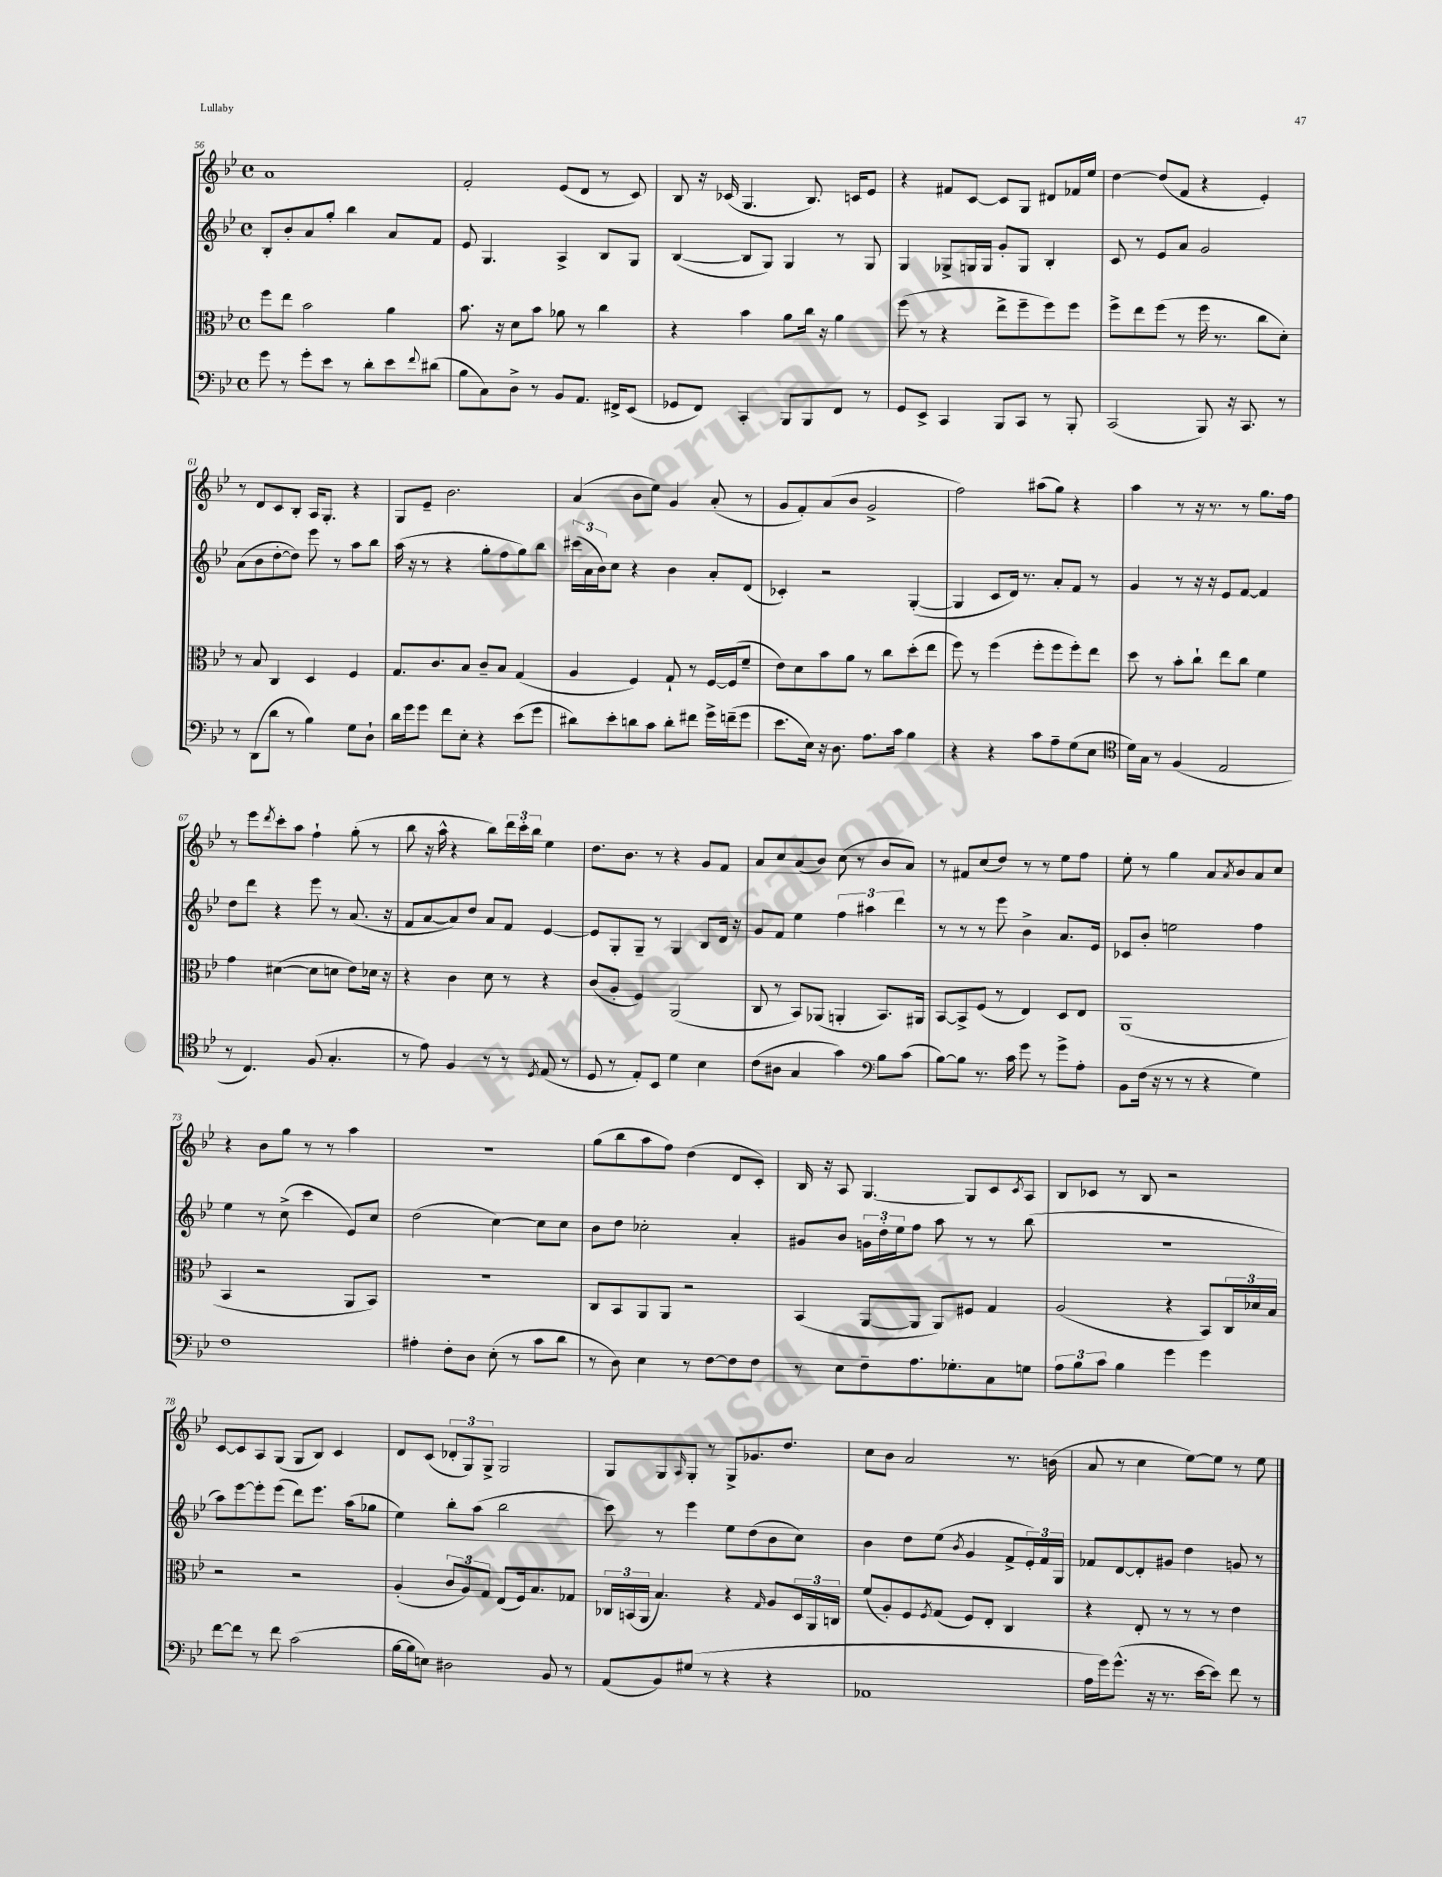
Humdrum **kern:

**kern	**kern	**kern	**kern
*part4	*part3	*part2	*part1
*staff4	*staff3	*staff2	*staff1
*clefF4	*clefC3	*clefG2	*clefG2
*k[b-e-]	*k[b-e-]	*k[b-e-]	*k[b-e-]
*M4/4	*M4/4	*M4/4	*M4/4
*met(c)	*met(c)	*met(c)	*met(c)
=56	=56	=56	=56
8g\	8ff\L	8B-'/L	1a
8r	8ee-\J	8b-'/	.
8g'\L	2b-\	8a/	.
8e-\J	.	8gg'/J	.
8r	.	4bb-\	.
8d'\L	.	.	.
8e-\	4a\	8a/L	.
8qqf/	.	.	.
(8d#X\J	.	8f/J	.
=57	=57	=57	=57
8B-\L	8.b-\	8e-/	2f'/
8C\)	.	4.G/	.
.	16r	.	.
8D^\J	8d\L	.	.
8r	8b-\J	.	.
8BB-/L	8a-X\	4A^/	(8e-/L
8.AA/J	8r	.	8d/J
.	4cc\	8B-/L	8r
16FF#X^/KL	.	.	.
(8EE-/J	.	8G/J	8c/)
=58	=58	=58	=58
8GG-X/L	4r	([4B-/	8B-/
8FF/J)	.	.	16r
.	.	.	(16c-X/
4CC'/	4b-\	8B-/L]	4.G/
.	.	8G/J)	.
8BBB-/L	8a\L	4G/	.
8BBB-/	16cc\Jk	.	8.B-/)
.	16r	.	.
8FF/J	4a\	8r	.
.	.	.	16cn/KL
8r	.	8G/	8e-/J
=59	=59	=59	=59
8GG/L	(8ff\	4G/	4r
8EE-^/J	8r	.	.
4CC/	4r	8G-X^/L	8f#X/L
.	.	16Gn/L	[8c/J
.	.	16G/JJ	.
8BBB-/L	8ee-^\L	8g'/L	8c/L]
8CC/J	8ff~\	8G/J	8G/J
8r	8ff\)	4B-'/	8d#X/L
8BBB-'/	8ff\J	.	16f-X/L
.	.	.	16ee-/JJ
=60	=60	=60	=60
(2CC/	8ff^\L	8c/	[4dd\
.	8ee-\	8r	.
.	(8ff\J	8e-/L	(8dd/L]
.	8r	8a/J	8f/J
8BBB-/)	16ff\	2g/	4r
.	8.r	.	.
16r	.	.	.
8.CC/	.	.	.
.	8cc\L	.	4e-'/)
8r	8d'\J)	.	.
!!LO:LB:g=z
=61	=61	=61	=61
8r	8r	(8a\L	8r
(8DD\L	8B-/	8b-\	8d/L
8d\J	4C/	[8dd'\	8c/
8r	.	8dd\J])	8B-'/J
4B-\)	4D/	8eee-\	16A/KL
.	.	.	8.G'/J
.	.	8r	.
8G\L	4F/	8aa\L	4r
8D`\J	.	8bb-\J	.
=62	=62	=62	=62
16d\LL	8.G/L	(16aa\	8G/L
16g\J	.	16r	.
8g\J	.	8r	8e-~/J
.	8.c/	.	.
8f\L	.	4r	2.b-\
8E-'\J	8B-/J	.	.
4r	8c~/L	8gg'\L	.
.	8B-/J	8ff\	.
(8e-\L	(4G/	8gg\)	.
8g\J	.	8bb-\J	.
=63	=63	=63	=63
8d#X\L)	4A/	(24ccc#X\LL	(4a/
.	.	24a\	.
.	.	24b-\J)	.
8e-'\	.	8cc\J	.
8dn\	4F/)	4r	8b-\L
8c\J	.	.	8ee-\J)
8d'\L	8G`/	4b-\	4g/
8f#X\J	8r	.	.
16g^\LL	[16F/LL	8a'/L	(8a'/
(16fn~\J	(16F/J]	.	.
8g\J	8f~/J	(8d/J	8r
=64	=64	=64	=64
8.e-\L	8e-\L)	4c-X'/)	8g/L
.	8d\	.	8f'/)
16E-\Jk)	.	.	.
16r	8b-\	2r	(8a/
8.D\	.	.	.
.	8a\J	.	8b-/J
8.A\L	8r	.	2g^/
.	8cc\L	.	.
16c\Jk	.	.	.
4B-\	(8dd'\	([4G'/	.
.	8ee-\J	.	.
=65	=65	=65	=65
4r	8ff\)	4G/]	2ff\)
.	8r	.	.
4r	(4ff\	8c/L	.
.	.	16d/Jk)	.
.	.	8.r	.
8c\L	8ff'\L	.	(8aa#X\L
8A~\	8ff\	8a'/L	8gg\J)
(8G\	8ff'\)	8f/J	4r
8E-\J	8ee-\J	8r	.
=66	=66	=66	=66
*clefC4	*	*	*
16d\LL)	8dd\	4g/	4aa\
16G\JJ	.	.	.
8r	8r	.	.
(4F/	8b-'\L	8r	8r
.	8cc`\J	16r	16r
.	.	16r	8.r
2E-/	8ee-\L	8e-/L	.
.	8cc\J	[8f/J	8r
.	4f\	4f/]	8.gg\L
.	.	.	16ff\Jk
!!LO:LB:g=z
=67	=67	=67	=67
8r	4g\	8dd\L	8r
4.C/)	.	8ddd\J	8eee-\L
.	.	.	8qddd/
.	([4d#X\	4r	8ccc'\
.	.	.	8aa\J
(8F/	8d#\L]	8eee-\	4ff`\
4.G'/	8dn\J	8r	.
.	8e-\L)	(8.a/	(8gg'\
.	16d-X\Jk	.	8r
.	16r	16r	.
=68	=68	=68	=68
8r	4r	8f/L	8bb-\
8e-\)	.	[8a/	16r
.	.	.	16aa^^\
4F/	4c\	8a/])	4r
.	.	8dd/J	.
8r	8d\	8a/L	8bb-\L)
8r	8r	8f/J	24ddd\L
.	.	.	24ccc'\
.	.	.	24bb-\JJ
8qD/	.	.	.
(8E-/	4r	[4e-/	4ee-\
8r	.	.	.
=69	=69	=69	=69
8D/	(8c/L	8e-/L]	8.dd\L
8r	8A'/J	8G'/	.
.	.	.	8.b-\J
8E-'/L)	4F/)	8G~/J	.
8BB-/J	.	8r	8r
4d\	(2AA/	4G/	4r
4B-\	.	8B-/L	8g/L
.	.	16d/Jk	8f/J
.	.	16r	.
=70	=70	=70	=70
(8c\L	8C/	8g/L	8a/L
8A#X\J	8r	8f/J	8cc/
4G/	8BB-/L)	4ee-\	(8a/
.	(8AA-X/J	.	8b-/J)
4g\)	4AAn'/	6ff\	(8cc\
.	.	.	8r
.	.	6aa#X\	.
*clefF4	*	*	*
8B-\L	8.BB-/L)	.	8b-/L
.	.	6ddd\	.
(8c\J	.	.	8a/J)
.	16AA#X/Jk	.	.
=71	=71	=71	=71
[8B-\L)	[8BB-/L	8r	8r
8B-\J]	8BB-^/]	8r	8f#X/L
8.r	(8F/J	8r	(8cc/
.	8r	8eee-\	8dd/J)
16c\	.	.	.
8g\	4E-/)	4b-^\	8r
8r	.	.	8r
8g^\L	8D/L	8.a/L	8ee-\L
8A'\J	8E-/J	.	8ff\J
.	.	16e-/Jk	.
=72	=72	=72	=72
8BB-\L	(1AA	8c-X/L	8ee-'\
(16F\Jk	.	8b-'/J	8r
16r	.	.	.
8r	.	2een\	4gg\
8r	.	.	.
4r	.	.	8a/L
.	.	.	8qa/
.	.	.	8b-/
4G\)	.	4ff\	8a/
.	.	.	8cc/J
!!LO:LB:g=z
=73	=73	=73	=73
1F	4BB-/	4ee-\	4r
.	2r	8r	8b-\L
.	.	(8cc^\	8gg\J
.	.	4ccc\	8r
.	.	.	8r
.	8AA/L	8e-/L)	4aa\
.	8BB-/J)	8cc/J	.
=74	=74	=74	=74
4A#X'\	1r	(2dd\	1r
8F'\L	.	.	.
8D\J	.	.	.
(8E-'\	.	[4cc\)	.
8r	.	.	.
8c\L	.	8cc\L]	.
8d\J	.	8cc\J	.
=75	=75	=75	=75
8r	8C/L	8b-\L	(8gg\L
8D\)	8BB-/	8dd\J	8bb-\
4E-\	8AA/	2cc-X'\	8aa\
.	8AA/J	.	8ff\J)
8r	2r	.	(4dd\
[8F\L	.	.	.
8F\]	.	4a'/	8d/L
8F\J	.	.	8c'/J)
=76	=76	=76	=76
8r	(4BB-/	8g#X/L	16B-/
.	.	.	16r
8E-\L	.	8b-/J	8A/
8F~\	[8AA/L	24gn\LL	[4.G/
.	.	24dd'\	.
.	.	24ee-\J	.
8.A\	8AA/J]	8ff\J	.
.	8AA/L)	8aa\	.
8.G-X'\	.	.	.
.	8F#X/J	8r	8G/L]
8C\	4G/	8r	8c/
.	.	.	8qc/
8Gn\J	.	(8bb-\	8A/J
=77	=77	=77	=77
12A\L	(2A/	1r	8B-/L
12B-\	.	.	.
.	.	.	8c-X/J
12c\J	.	.	.
4B-\	.	.	8r
.	.	.	8B-/
4g\	4r	.	2r
4g\	8BB-/L)	.	.
.	24C/L	.	.
.	24d-X/	.	.
.	24B-/JJ	.	.
!!LO:LB:g=z
=78	=78	=78	=78
[8f\L	2r	8aa\L)	[8c/L
8f\J]	.	[8eee-\	8c/]
8r	.	8eee-'\]	8A/
8f\	.	(8eee-\J	(8G/J
(2c\	2r	8ddd\L)	8G/L
.	.	8.eee-\J	8B-/J)
.	.	.	4c/
.	.	(16aa\KL	.
.	.	8gg-X\J	.
=79	=79	=79	=79
[16B-\LL	(4A'/	4ee-\)	8d/L
16B-\J]	.	.	.
8En\J)	.	.	(8c/J
2D#X\	12c/L	8bb-'\L	12d-X'/L
.	12A/)	.	12G/)
.	.	(8aa\J	.
.	12G/J	.	12G^/J
.	(8E-/L	2bb-\	2G/
.	16F/k)	.	.
.	8.B-/	.	.
8BB-/	.	.	.
8r	8G-X/J	.	.
=80	=80	=80	=80
(8AA/L	24C-X/LL	8ccc\)	8G/L
.	(24BBn/	.	.
.	24AA/JJ	.	.
8BB-/)	4.B-/)	8r	8G/
.	.	.	16qqA/
(8G#X/J	.	4eee-\	8G'/J
8r	.	.	8r
4r	4r	8ee-\L	8G^/L
.	.	(8dd\	8.g-X/
.	16qqG/	.	.
4r	8A/L	8b-\	.
.	.	.	8.dd/J
.	24D/L	8cc\J)	.
.	24AA/	.	.
.	24Cn/JJ	.	.
=81	=81	=81	=81
1AA-X	(8f/L	4b-\	8cc\L
.	8A'/)	.	8b-\J
.	8F/	8dd\L	2a/
.	8qF/	.	.
.	(8G/J	(8ee-\J	.
.	.	8qb-/	.
.	8F/L)	4g/	.
.	8E-'/J	.	.
.	4C/	8f^/L	8.r
.	.	24e-'/L)	.
.	.	24f/	.
.	.	.	(16bn\
.	.	24G/JJ	.
=82	=82	=82	=82
16A\LL	4r	8f-X/L	8a/
16g\J)	.	.	.
(8.g^^\J	.	[8d/	8r
.	8E-'/	8d'/]	4cc\
16r	.	.	.
8.r	8r	8g#X/J	.
.	8r	4dd\	[8ee-\L)
[16e-\KL	.	.	.
8e-\J])	8r	.	8ee-\J]
8f\	4e-\	8gn/	8r
8r	.	8r	8ee-\
==	==	==	==
*-	*-	*-	*-
